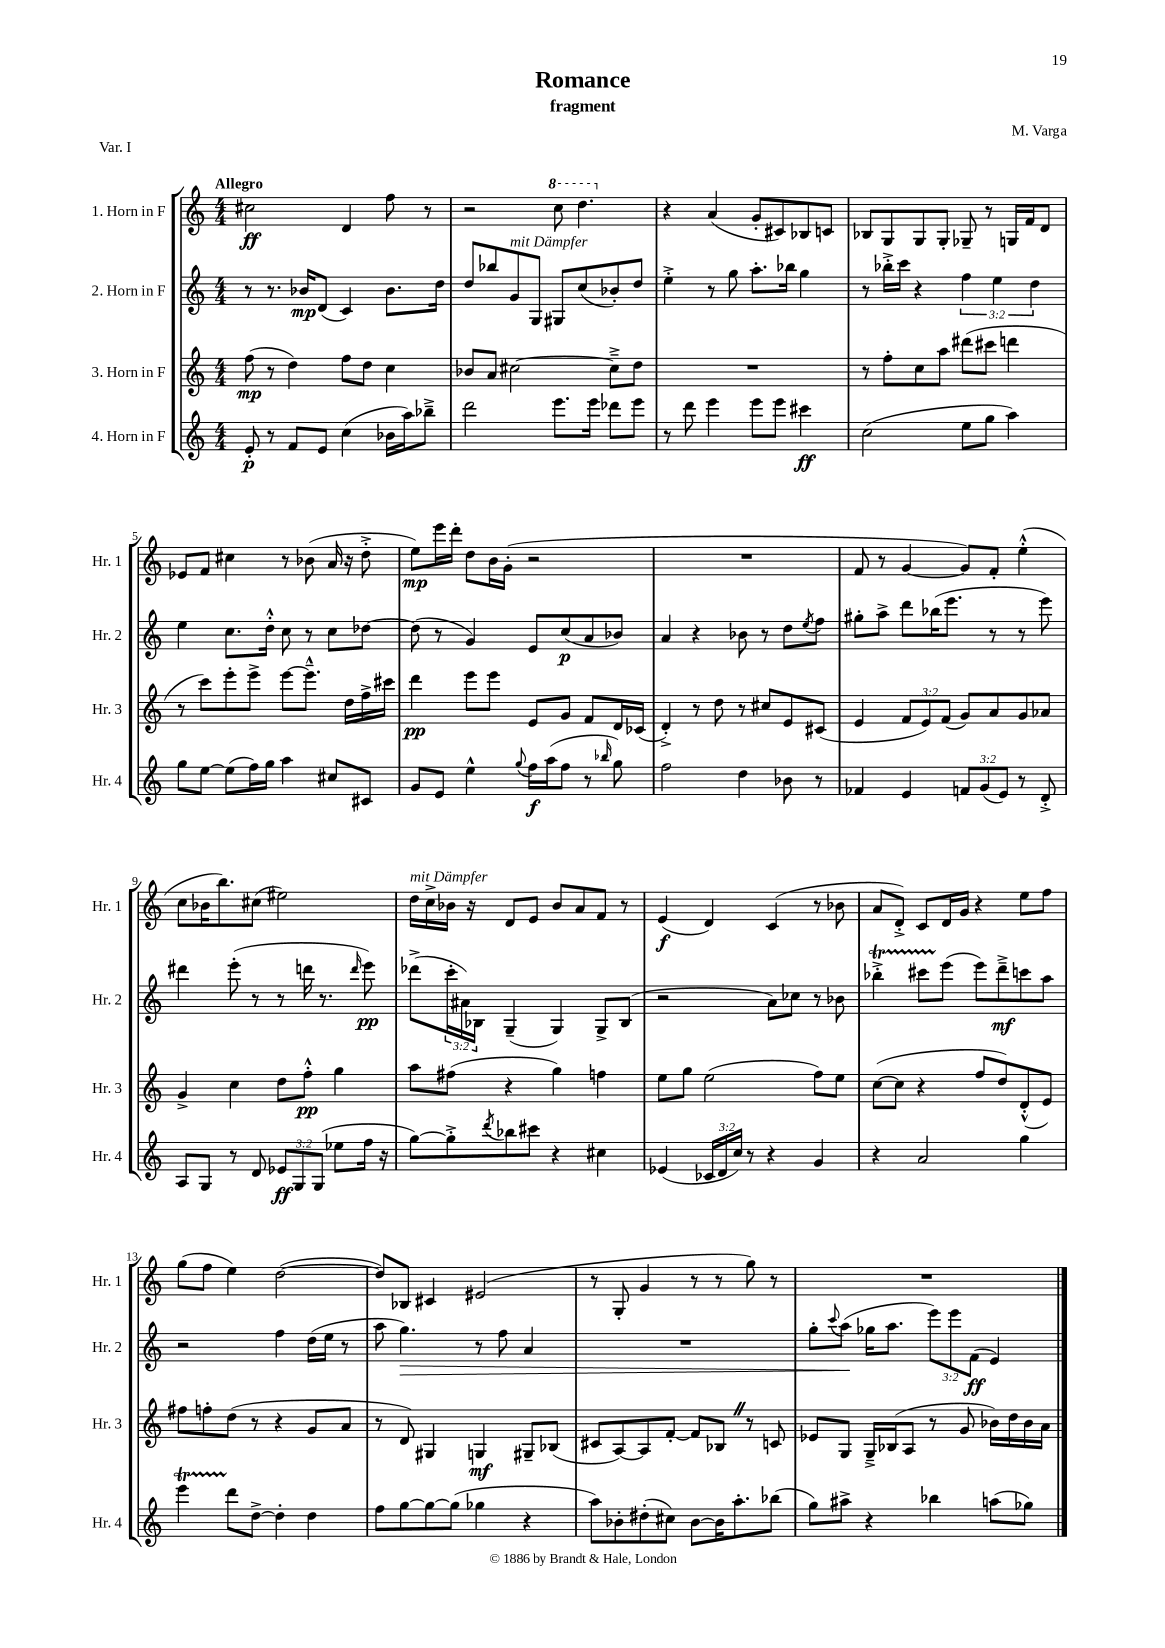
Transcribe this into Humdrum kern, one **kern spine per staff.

**kern	**kern	**kern	**kern
*staff4	*staff3	*staff2	*staff1
*clefG2	*clefG2	*clefG2	*clefG2
*k[]	*k[]	*k[]	*k[]
*M4/4	*M4/4	*M4/4	*M4/4
8e'/	(8ff\	8r	2cc#\
8r	8r	8.r	.
8f/L	4dd\)	.	.
.	.	16b-/LK	.
8e/J	.	(8d/J	.
(4cc\	8ff\L	4c/)	4d/
.	8dd\J	.	.
16b-\LL	4cc\	8.b-\L	8ff\
16aa\J)	.	.	.
8bb-~^\J	.	.	8r
.	.	16dd\Jk	.
=	=	=	=
2ddd\	8b-/L	8dd/L	2r
.	8a/J	8bb-/	.
.	[2cc#\	8g/	.
.	.	8G/J	.
8.eee\L	.	8G#/L	8ccc\
.	.	(8cc/	4.ddd\
16eee\Jk	.	.	.
8ddd-\L	8cc#~^\]L	8b-'/)	.
8eee\J	8dd\J	8dd/J	.
=	=	=	=
8r	1r	4ee'^\	4r
8ddd\	.	.	.
4eee\	.	8r	(4a/
.	.	8gg\	.
8eee\L	.	8.aa'\L	8g'/L
8eee\J	.	.	8c#/)
.	.	16bb-\Jk	.
4ccc#\	.	4gg\	8B-/
.	.	.	8c/J
=	=	=	=
(2cc\	8r	8r	8B-/L
.	8ff'\L	16bb-'^\LL	8G/
.	.	16ccc\JJ	.
.	8cc\	4r	8G/
.	8aa\J	.	8G'/J
8ee\L	(8ddd#\L	6ff\	8G-~/
8gg\J	8ccc#\J	.	8r
.	.	6ee\	.
4aa\)	4ddd\	.	16G/LL
.	.	.	16f/J
.	.	6dd\	.
.	.	.	8d/J
=	=	=	=
8gg\L	8r	4ee\	8e-/L
[8ee\J	8ccc\L)	.	8f/J
(8ee\]L	8eee'\	8.cc\L	4cc#\
16ff\L)	8eee^\J	.	.
16gg\JJ	.	16dd'^^\Jk	.
4aa\	[8eee\L	8cc\	8r
.	8.eee~^^\]J	8r	(8b-\
8cc#/L	.	8cc\L	16a/
.	16dd\LL	.	16r
8c#/J	16ff^\	[8dd-\J	8dd'^\
.	16ccc#\JJ	.	.
=	=	=	=
8g/L	4ddd\	(8dd-\]	8ee\L)
8e/J	.	8r	16eee\L
.	.	.	16ddd'\JJ
4ee^^\	8eee\L	4g/)	8dd\L
.	8eee\J	.	16b\L
.	.	.	(16g'\JJ
8qqgg/	.	.	.
16ff\LL	8e/L	8e/L	2r
(16aa\J	.	.	.
8ff\J	8g/J	(8cc/	.
8r	8f/L	8a/	.
16qqbb-/	.	.	.
8gg\)	16d/L	8b-/J)	.
.	(16c-/JJ	.	.
=	=	=	=
2ff\	4d'^/)	4a/	1r
.	8r	4r	.
.	8dd\	.	.
4dd\	8r	8b-\	.
.	8cc#/L	8r	.
8b-\	8e/	8dd\L	.
.	.	8qee/	.
8r	(8c#/J	8ff\J	.
=	=	=	=
4f-/	4e/	8gg#'\L	8f/
.	.	8aa^\J	8r
4e/	12f/L	8ddd\L	[4g/
.	12e/)	.	.
.	.	(16bb-\K	.
.	(12f/J	.	.
.	.	8.eee\J	.
12f/L	8g/L)	.	8g/]L)
(12g/	.	.	.
.	8a/	8r	8f'/J
12e/J)	.	.	.
8r	8g/	8r	(4ee'^^\
8d'^/	8a-/J	8eee\)	.
=	=	=	=
8A/L	4g^/	4ddd#\	8cc\L
8G/J	.	.	16b-\K
.	.	.	8.bb\)
8r	4cc\	(8eee'\	.
8d/	.	8r	(8cc#\J
12e-/L	8dd\L	8r	2ee#\)
12G/	.	.	.
.	8ff'^^\J	16ddd\	.
(12G/J	.	.	.
.	.	8.r	.
8ee-\L	4gg\	.	.
.	.	16qqddd/	.
16ff\Jk	.	8eee\)	.
16r	.	.	.
=	=	=	=
[8gg\L)	8aa\L	(8ddd-^\L	16dd\LL
.	.	.	16cc^\
8gg'^\]	(8ff#\J	24ccc'\L	16b-\JJ
.	.	24a#\)	.
.	.	.	16r
.	.	24B-\JJ	.
8qddd/	.	.	.
8bb-\	4r	(4G~/	8d/L
8ccc#\J	.	.	8e/J
4r	4gg\)	4G/)	8b-/L
.	.	.	8a/
4cc#\	4ff\	8G^/L	8f/J
.	.	(8B-/J	8r
=	=	=	=
(4e-/	8ee\L	2r	(4e/
.	8gg\J	.	.
24c-/LL	(2ee\	.	4d/)
24d/	.	.	.
24cc/JJ)	.	.	.
8r	.	.	.
4r	.	8a\L)	(4c/
.	.	8cc-\J	.
4g/	8ff\L)	8r	8r
.	8ee\J	8b-\	8b-\
=	=	=	=
4r	([8cc\L	4bb-'^\	8a/L
.	8cc\]J	.	8d'^/J)
2a/	4r	8ccc#\L	8c/L
.	.	(8eee\J	16d/L
.	.	.	16g/JJ
.	8ff/L	8eee\L)	4r
.	8dd/)	8ddd~^\	.
4gg\	(8d'^^/	8ccc\	8ee\L
.	8e/J)	8aa\J	8ff\J
=	=	=	=
4eee\	8ff#\L	2r	(8gg\L
.	8ff'\	.	8ff\J
8ddd\L	(8dd\J	.	4ee\)
[8dd^\J	8r	.	.
4dd'\]	4r	4ff\	([2dd\
4dd\	8g/L	(16dd\LL	.
.	.	16ee\JJ	.
.	8a/J	8r	.
=	=	=	=
8ff\L	8r	8aa\	8dd/]L)
[8gg\	8d/)	4.gg\)	8B-/J
8gg\_	4G#/	.	4c#/
(8gg\]J	.	.	.
4gg-\	4G/	8r	(2e#/
.	.	8ff\	.
4r	8G#~/L	4a/	.
.	(8B-/J	.	.
=	=	=	=
8aa\L)	8c#/L	1r	8r
8b-'\	[8A/)	.	8G'/
(8dd#'\	8A/]	.	4g/
8cc#\J)	[8f'/J	.	.
[8b-\L	8f/]L	.	8r
16b-\]K	8B-/J	.	8r
8.aa'\	.	.	.
.	8r	.	8gg\)
(8bb-\J	8c/	.	8r
=	=	=	=
8gg\L)	8e-/L	8gg'\L	1r
.	.	8qqccc/	.
8aa#^\J	8G/J	(8aa\J	.
4r	16G~^/LL	16gg-\LK	.
.	(16B-/J	8.aa\J	.
.	8A/J	.	.
4bb-\	8r	12eee\L)	.
.	.	12eee\	.
.	8g/	.	.
.	.	(12f\J	.
(8aa\L	16b-\LL)	4e/)	.
.	16dd\	.	.
8gg-\J)	16b-\	.	.
.	16a\JJ	.	.
==	==	==	==
*-	*-	*-	*-
